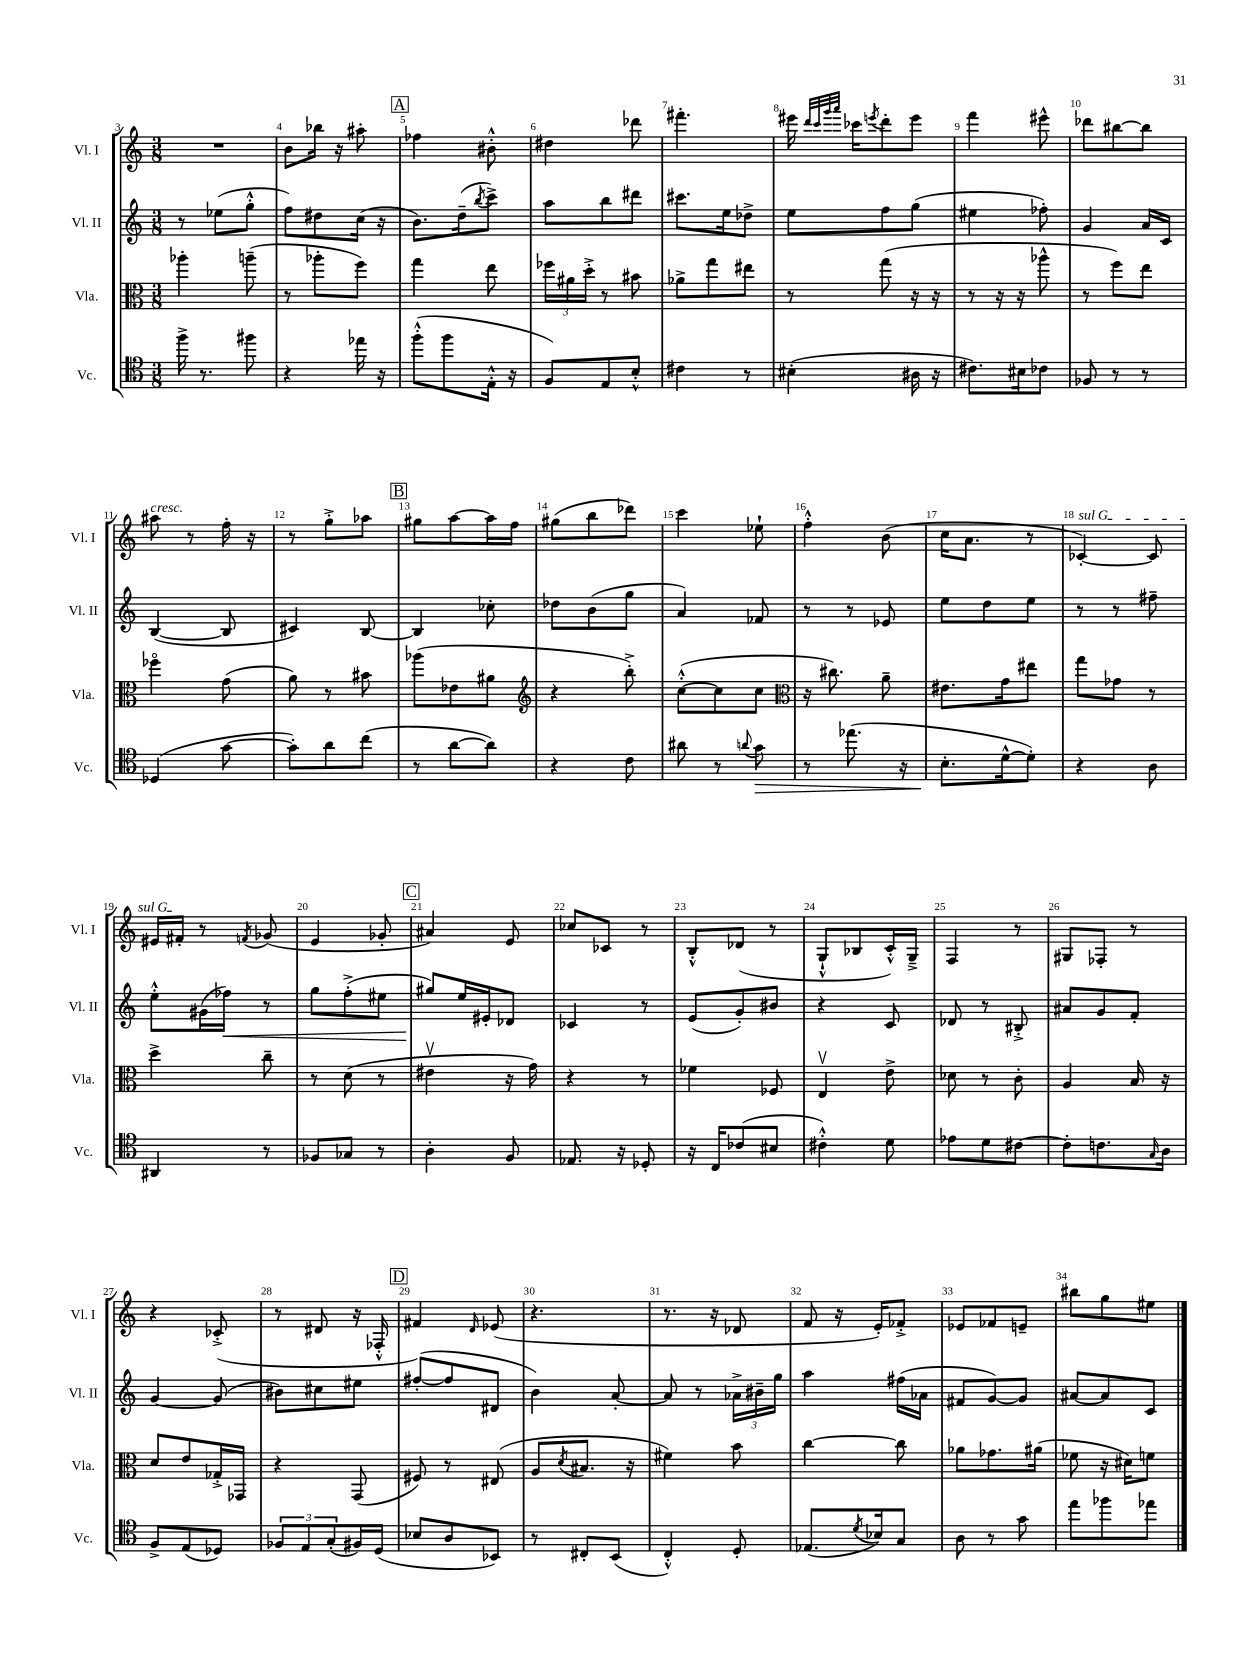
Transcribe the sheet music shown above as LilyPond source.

<<
\new StaffGroup <<
\new Staff = "s0" \with { instrumentName = "Vl. I" shortInstrumentName = "Vl. I" } {
    \clef treble \key c \major \numericTimeSignature \time 3/8
    R4. |
    b'8 bes''16 r16 ais''8-. |
    \mark \markup { \box "A" } fes''4 bis'8-.-^ |
    dis''4 des'''8 |
    fis'''4.-. |
    eis'''16 \grace { d'''32 c'''32 g'''32 a'''32 } ces'''16 \acciaccatura { e'''8 } d'''8-. e'''8 |
    f'''4 eis'''8-^ |
    des'''8 bis''8~ bis''8 |
    ais''8^\markup { \italic "cresc." } r8 f''16-. r16 |
    r8 g''8-.-> aes''8 |
    \mark \markup { \box "B" } gis''8 a''8~ a''16 f''16 |
    gis''8( b''8 des'''8) |
    c'''4 ees''8-! |
    f''4-.-^ b'8( |
    c''16 a'8. r8 |
    \once \override TextSpanner.bound-details.left.text = \markup { \italic "sul G" } ces'4~-.\startTextSpan) ces'8 |
    eis'16 fis'16-.\stopTextSpan r8 \acciaccatura { f'8 } ges'8( |
    e'4 ges'8-. |
    \mark \markup { \box "C" } ais'4) e'8 |
    ces''8 ces'8 r8 |
    b8-.-^ des'8( r8 |
    g8-!-^ bes8 c'16-.-^) g16---> |
    f4 r8 |
    gis8 fes8-. r8 |
    r4 ces'8-.->( |
    r8 dis'8 r16 fes16-.-^ |
    \mark \markup { \box "D" } fis'4) \grace { d'16 } ees'8( |
    r4. |
    r8. r16 des'8 |
    f'8 r16 e'16-.) fes'8-.-> |
    ees'8 fes'8 e'8-- |
    bis''8 g''8 eis''8 \bar "|." |
}
\new Staff = "s1" \with { instrumentName = "Vl. II" shortInstrumentName = "Vl. II" } {
    \clef treble \key c \major \numericTimeSignature \time 3/8
    r8 ees''8( g''8-.-^ |
    f''8) dis''8 c''16( r16 |
    \mark \markup { \box "A" } b'8.) d''16--( \acciaccatura { b''8 } c'''8->) |
    a''8 b''8 dis'''8 |
    cis'''8. e''16 des''8-> |
    e''8 f''8 g''8( |
    eis''4 fes''8-.) |
    g'4 a'16 c'16 |
    b4~( b8 |
    cis'4) b8~ |
    \mark \markup { \box "B" } b4 ces''8-. |
    des''8 b'8( g''8 |
    a'4) fes'8 |
    r8 r8 ees'8 |
    e''8 d''8 e''8 |
    r8 r8 fis''8-- |
    e''8-.-^ gis'16( fes''16\<) r8 |
    g''8 f''8-.->( eis''8 |
    \mark \markup { \box "C" } gis''8\!) e''16 eis'16-. des'8 |
    ces'4 r8 |
    e'8( g'8-.) bis'8 |
    r4 c'8 |
    des'8 r8 bis8-.-> |
    ais'8 g'8 f'8-. |
    g'4~ g'8( |
    bis'8) cis''8 eis''8 |
    \mark \markup { \box "D" } fis''8~-.( fis''8 dis'8 |
    b'4) a'8~-. |
    a'8 r8 \tuplet 3/2 { aes'16-> bis'16-- g''16 } |
    a''4 fis''16( aes'16 |
    fis'8 g'8~) g'8 |
    ais'8~ ais'8 c'8 \bar "|." |
}
\new Staff = "s2" \with { instrumentName = "Vla." shortInstrumentName = "Vla." } {
    \clef alto \key c \major \numericTimeSignature \time 3/8
    aes''4-. a''8--( |
    r8 aes''8-. f''8) |
    \mark \markup { \box "A" } g''4 e''8 |
    \tuplet 3/2 { fes''16 ais'16 d''16-.-> } r8 bis'8 |
    aes'8-> g''8 eis''8 |
    r8 g''8( r16 r16 |
    r8 r16 r16 aes''8-^ |
    r8 f''8) e''8 |
    fes''4\flageolet g'8( |
    a'8) r8 bis'8 |
    \mark \markup { \box "B" } aes''8( ees'8 ais'8 |
    \clef treble r4 b''8-.->) |
    c''8~-.-^( c''8 c''8 |
    \clef alto r16 cis''8.) a'8-- |
    eis'8. g'16 eis''8 |
    g''8 ges'8 r8 |
    d''4-> c''8-- |
    r8 d'8( r8 |
    \mark \markup { \box "C" } eis'4\upbow r16 g'16) |
    r4 r8 |
    fes'4 fes8 |
    e4\upbow e'8-> |
    des'8 r8 c'8-. |
    a4 b16 r16 |
    d'8 e'8 ges16-.-> ges,16 |
    r4 g,8( |
    \mark \markup { \box "D" } fis8) r8 eis8( |
    a8 \acciaccatura { d'8 } bis8. r16 |
    fis'4) b'8 |
    c''4~ c''8 |
    aes'8 ges'8. ais'16( |
    fes'8 r16 dis'16) f'8 \bar "|." |
}
\new Staff = "s3" \with { instrumentName = "Vc." shortInstrumentName = "Vc." } {
    \clef tenor \key c \major \numericTimeSignature \time 3/8
    f''16-> r8. fis''8 |
    r4 ees''16 r16 |
    \mark \markup { \box "A" } f''8-.-^( f''8 e16-.-^ r16 |
    f8) e8 b8-.-^ |
    cis'4 r8 |
    bis4-.( ais16 r16 |
    cis'8.) bis16 ces'8 |
    fes8 r8 r8 |
    des4( g'8~ |
    g'8-.) a'8 c''8( |
    \mark \markup { \box "B" } r8 a'8~ a'8) |
    r4 c'8 |
    ais'8 r8 \appoggiatura { a'8 } g'8\> |
    r8 ees''8.( r16 |
    b8.-.\! d'16~-^ d'8-.) |
    r4 a8 |
    ais,4 r8 |
    fes8 ges8 r8 |
    \mark \markup { \box "C" } a4-. f8 |
    ees8. r16 des8-. |
    r16 c16 ces'8( bis8 |
    cis'4-.-^) d'8 |
    ees'8 d'8 cis'8~ |
    cis'8-. c'8. \grace { g16 } a16 |
    f8-> e8( des8) |
    \tuplet 3/2 { fes8 e8 g8-.( } fis16) d16( |
    \mark \markup { \box "D" } bes8 a8 bes,8) |
    r8 cis8-. b,8( |
    c4-.-^) d8-. |
    ees8.( \acciaccatura { d'8 } bes16) g8 |
    a8 r8 g'8 |
    e''8 fes''8 ees''8 \bar "|." |
}
>>
>>
\layout { \context { \Score currentBarNumber = #3 \override BarNumber.break-visibility = ##(#f #t #t) barNumberVisibility = #all-bar-numbers-visible } }
